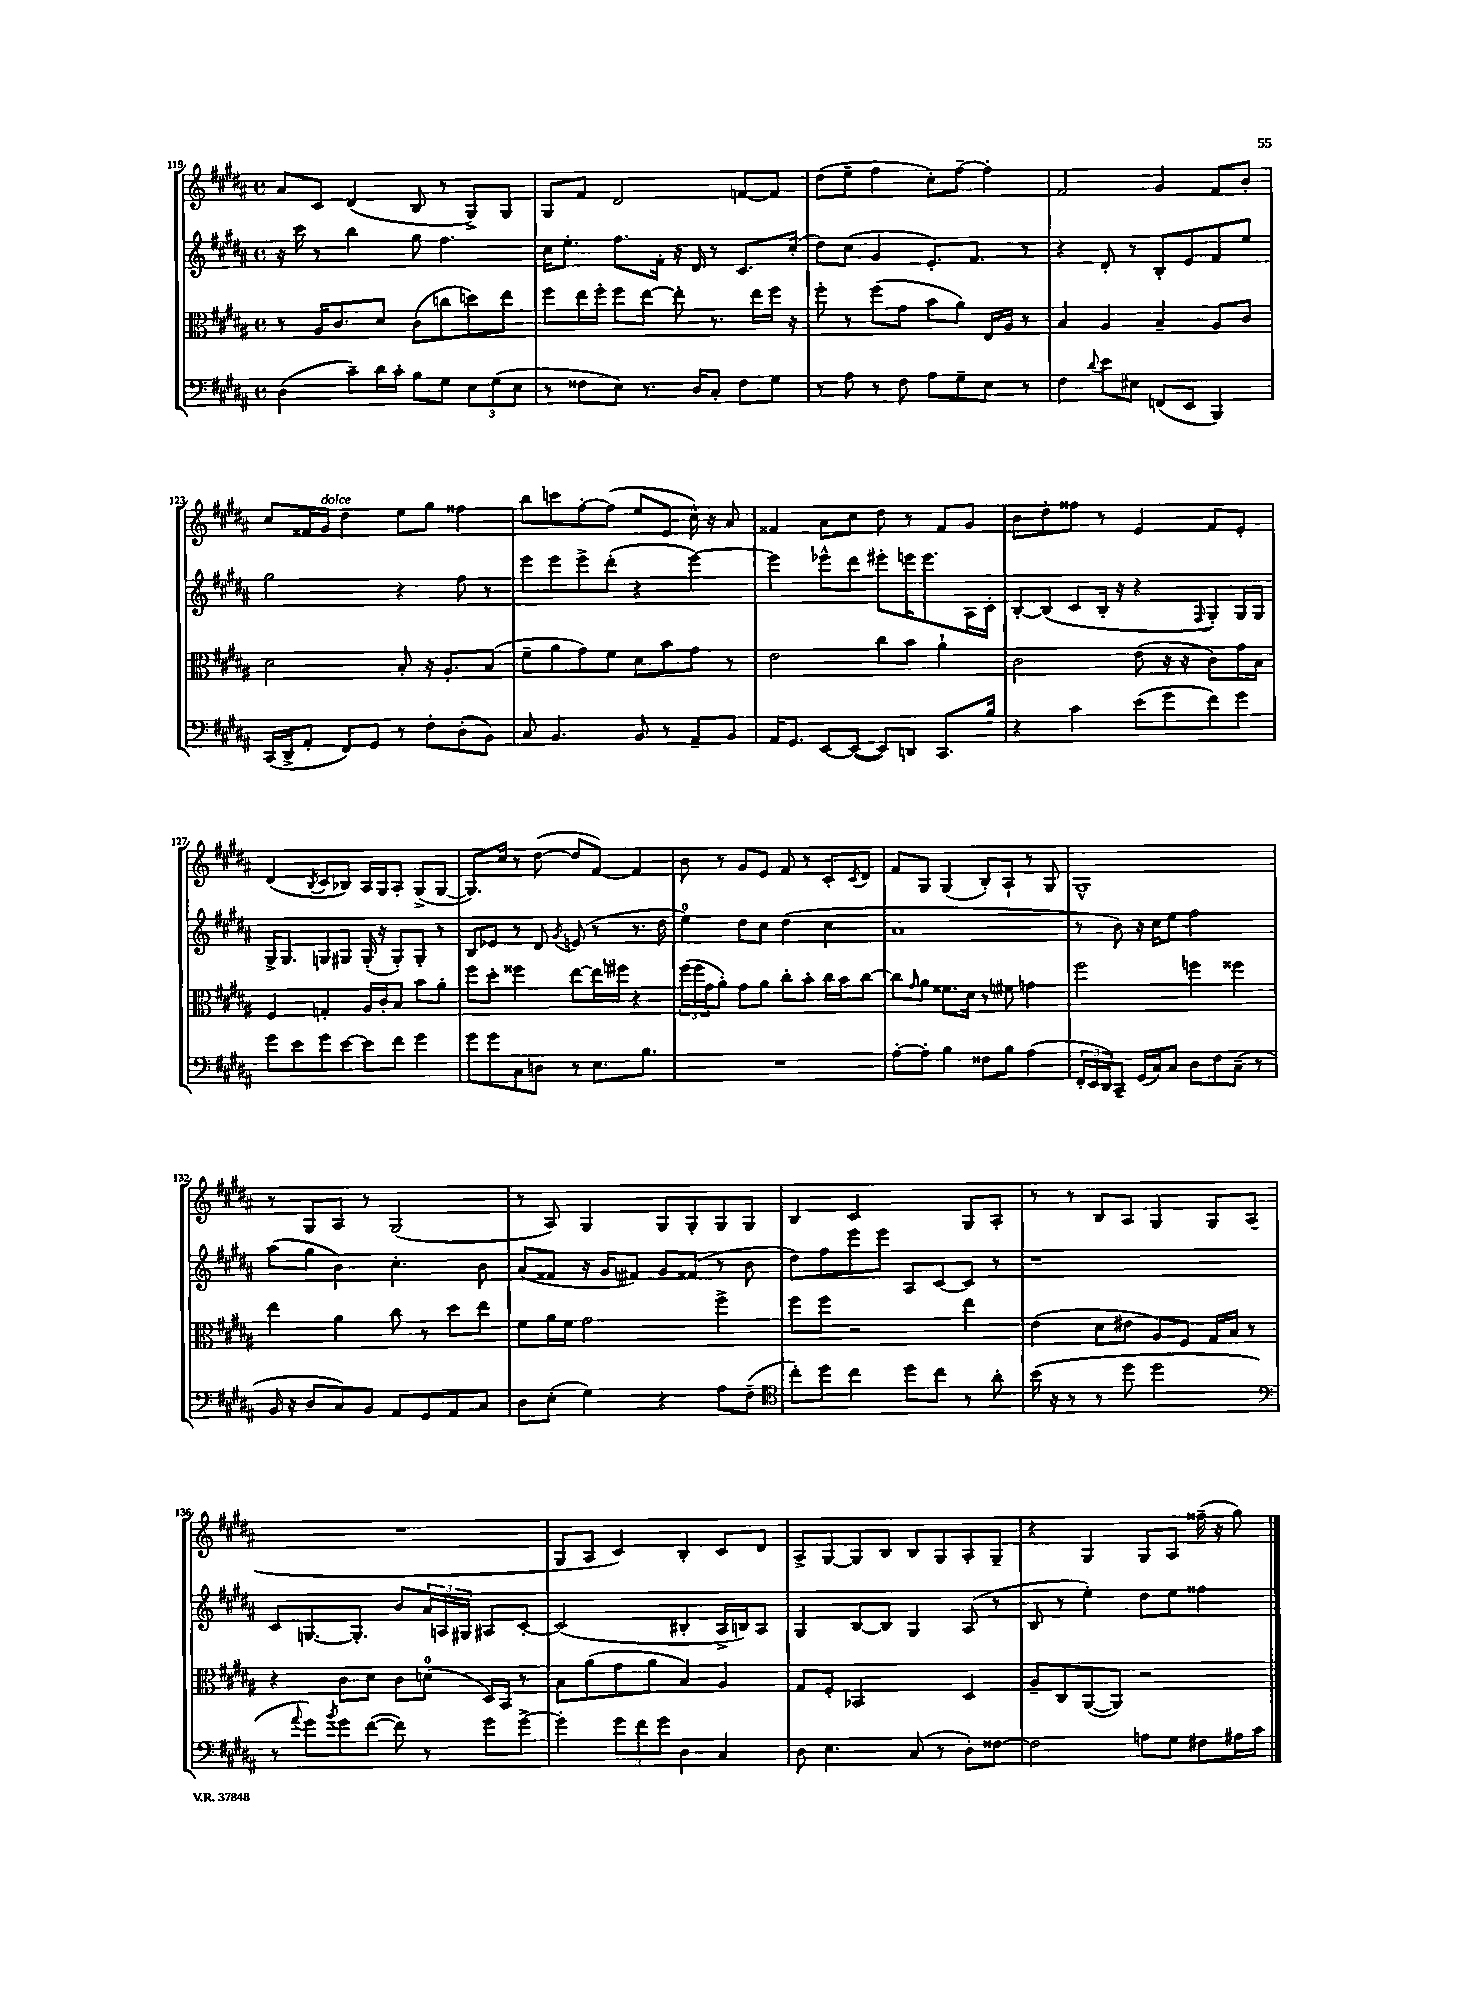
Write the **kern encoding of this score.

**kern	**kern	**kern	**kern
*staff4	*staff3	*staff2	*staff1
*clefF4	*clefC3	*clefG2	*clefG2
*k[f#c#g#d#a#]	*k[f#c#g#d#a#]	*k[f#c#g#d#a#]	*k[f#c#g#d#a#]
*M4/4	*M4/4	*M4/4	*M4/4
*met(c)	*met(c)	*met(c)	*met(c)
(4D#	8r	16r	8a#
.	.	16ccc#	.
.	16A#	8r	8c#
.	8.c#	.	.
8c#~)	.	4bb	(4d#
16d#	8d#	.	.
16c#'	.	.	.
8B	(8c#	8gg#	8B
8G#	8cc	4.ff#	8r
12E	8dd)	.	8G#^)
(12G#	.	.	.
.	8ee	.	8G#
12E	.	.	.
=	=	=	=
8r	8ff#	16cc#	8G#
.	.	8.ee'	.
8F##	16ee	.	8f#
.	16ff#'	.	.
8E)	8ff#	8.ff#	2d#
8.r	[8ee	.	.
.	.	16f#'	.
.	8ee']	16r	.
16D#	.	16d#	.
8C#'	8.r	8r	.
8F##	.	8.c#	[8f
.	16ee	.	.
8G#	16ff#	.	8f]
.	16r	(16cc#'	.
=	=	=	=
8r	8ff#'	8dd#)	(8dd#
8A#	8r	(8cc#	8ee~
8r	(8ff#	4g#	4ff#
8F#	8g#	.	.
8A#	8b	8.e')	8cc#')
8G#~	8a#)	.	[8ff#~
.	.	8.f#	.
8E	16E	.	4ff#']
.	16A#	.	.
8r	8r	8r	.
=	=	=	=
4F#	4B	4r	2f#
8qqd#	.	.	.
8e	4A#	8d#'	.
8E#	.	8r	.
(8FF	4B~	8B'	4g#
8EE	.	8e	.
4BBB)	8A#	8f#	8f#
.	8c#	8ee	8b'
=	=	=	=
(16CC#	2d#	2gg#	8cc#
16DD#^	.	.	.
8AA#'	.	.	16f##
.	.	.	16g#
8FF#)	.	.	4dd#
8GG#	.	.	.
8r	8B'	4r	8ee
8F#'	16r	.	8gg#
.	8.A#'	.	.
(8D#'	.	8ff#	4ff##
8BB)	(8B	8r	.
=	=	=	=
8C#	8f#~	8eee	8bb
4.BB	8a#	8eee	8ccc
.	8g#)	8eee^	[8ff#'
.	8f#	(8ddd#'	(8ff#]
8BB	8d#	4r	8ee
8r	8b	.	8e
8AA#~	8g#	[4eee)	16cc#^^)
.	.	.	16r
8BB	8r	.	8a#
=	=	=	=
16AA#	2e	4eee]	4f##
8.GG#	.	.	.
[8EE	.	8eee-^^	8a#
(8EE_	.	8ddd#	8cc#
8EE])	8cc#	8eee#'	8dd#
8DD	8b	16eee	8r
.	.	8.eee	.
8.CC#	4a#`	.	8f##
.	.	16A#	8g#
16B	.	16c#'	.
=	=	=	=
4r	2c#	[8B'	8b
.	.	(8B]	8dd#'
4c#	.	8c#	8ff##
.	.	16B'	8r
.	.	16r	.
(8e	(8e	4r	4e
8g#	16r	.	.
.	16r	.	.
.	.	8qqF#	.
8f#)	8c#)	8G#')	8f#
8g#	16g#	16G#	8e'
.	16B	16G#	.
=	=	=	=
8g#	4F#	16G#^	(4d#
.	.	8.G#	.
8e	.	.	.
.	.	.	8qB
8g#	4G'	8G	8c#
[8e	.	8G#	8B-)
8e]	16A#	(16G#'	16A#
.	16c#'	16r	16G#
8f#	8B	8G#')	8A#'
4g#	8b	8G#'	(8G#^
.	8a#'	8r	[8G#
=	=	=	=
8g#	8ff#	8B	8.G#])
8g#	8dd#'	8e-	.
.	.	.	16cc#
8C#	4ff##	8r	8r
8D	.	8d#	([8dd#
.	.	8qg#	.
8r	[8ee	(8e	8dd#]
8.E	16ee]	8r	[8f#)
.	16ff#	.	.
.	4r	8.r	4f#]
8.B	.	.	.
.	.	16dd#	.
=	=	=	=
1r	(24ff#	4ee)	8b
.	24ff#	.	.
.	24g#	.	.
.	8a#')	.	8r
.	8g#	8dd#	8g#
.	8a#	8cc#	8e
.	8cc#'	(4dd#	8f#
.	8b'	.	8r
.	16cc#	4cc#	8c#'
.	16b	.	.
.	.	.	8qc#
.	[8cc#	.	8d#
=	=	=	=
[8A#'	8cc#]	1a#	8f#
.	16qqg#	.	.
8A#']	8a#	.	8G#
4B	8.f##	.	(4G#
.	16d#	.	.
8F##	8r	.	8B')
8B	8f#	.	8A#`
(4A#	4g	.	8r
.	.	.	8G#
=	=	=	=
24FF#'	2ff#	8r	1G#^^
24EE	.	.	.
24DD#)	.	.	.
8CC#~	.	8b)	.
(16GG#	.	16r	.
16C#)	.	16cc#	.
8C#	.	8ee	.
8D#	4ff	2ff#	.
8F#	.	.	.
(8C#~	4ff##	.	.
8r	.	.	.
=	=	=	=
16BB	4ee	(8aa#	8r
16r	.	.	.
8D#	.	8gg#	8G#
8C#)	4a#	4b)	8A#
8BB	.	.	8r
8AA#	8cc#	4.cc#'	(2G#
8GG#	8r	.	.
8AA#	8dd#	.	.
8C#	8ee	8b	.
=	=	=	=
8D#	8f#	(8a#	8r
(8E'	16a#	8f##	8A#)
.	16f#	.	.
4G#)	2g#	16r	4G#
.	.	16g#	.
.	.	8f#)	.
4r	.	8g#	8G#
.	.	(8f##	8G#'
8A#	4ff#^	8r	8G#
(8F#~	.	8b	8G#
=	=	=	=
*clefC4	*	*	*
8cc#')	8ff#	8dd#)	4B
8dd#	8ff#	8ff#	.
4cc#	2r	8eee	2c#
.	.	8eee	.
8dd#	.	8A#	.
8cc#	.	[8c#	.
8r	4ee	8c#]	8G#
8a#'	.	8r	8A#'
=	=	=	=
(16b	(4e	1r	8r
16r	.	.	.
8r	.	.	8r
8r	8d#	.	8B
8dd#	8e#	.	8A#
2dd#	8A#)	.	4G#
.	8F#	.	.
.	16G#	.	8G#
.	16B	.	.
.	8r	.	(8A#
=	=	=	=
*clefF4	*	*	*
8r	4r	8c#	1r
8qqa#	.	.	.
8g#)	.	[8.G	.
8qb	.	.	.
8g#	8c#	.	.
.	.	8.G']	.
([8f#	8d#	.	.
8f#])	8c#	8b	.
8r	(8d	24a#	.
.	.	24A	.
.	.	24G#	.
8g#	16D#)	8A#	.
.	16BB	.	.
[8g#^	8r	[8c#'	.
=	=	=	=
4g#']	8B	(2c#]	8G#
.	(8a#	.	8A#
12g#	8g#	.	4c#)
12f#	.	.	.
.	8a#	.	.
12g#	.	.	.
4D#	4B)	4B#'	4B'
4C#	4A#	16A#^	8c#
.	.	16B)	.
.	.	8A#	8d#
=	=	=	=
8D#	8G#	4G#	8A#^
4.E	8F#'	.	[8G#
.	2BB-	[8B	8G#]
.	.	8B]	8B
(8C#	.	4G#	8B
8r	.	.	8G#
8D#')	4D#	(8A#	8A#'
[8F##	.	8r	8G#~
=	=	=	=
2F##]	8A#~	8B	4r
.	8C#	8r	.
.	([8AA#	4ee')	4G#
.	8AA#])	.	.
8A	2r	8dd#	8G#
8G#	.	8ee	8A#
8F#	.	4ff##	(16ff##~
.	.	.	16r
16A#	.	.	8gg#)
16c#	.	.	.
==	==	==	==
*-	*-	*-	*-
